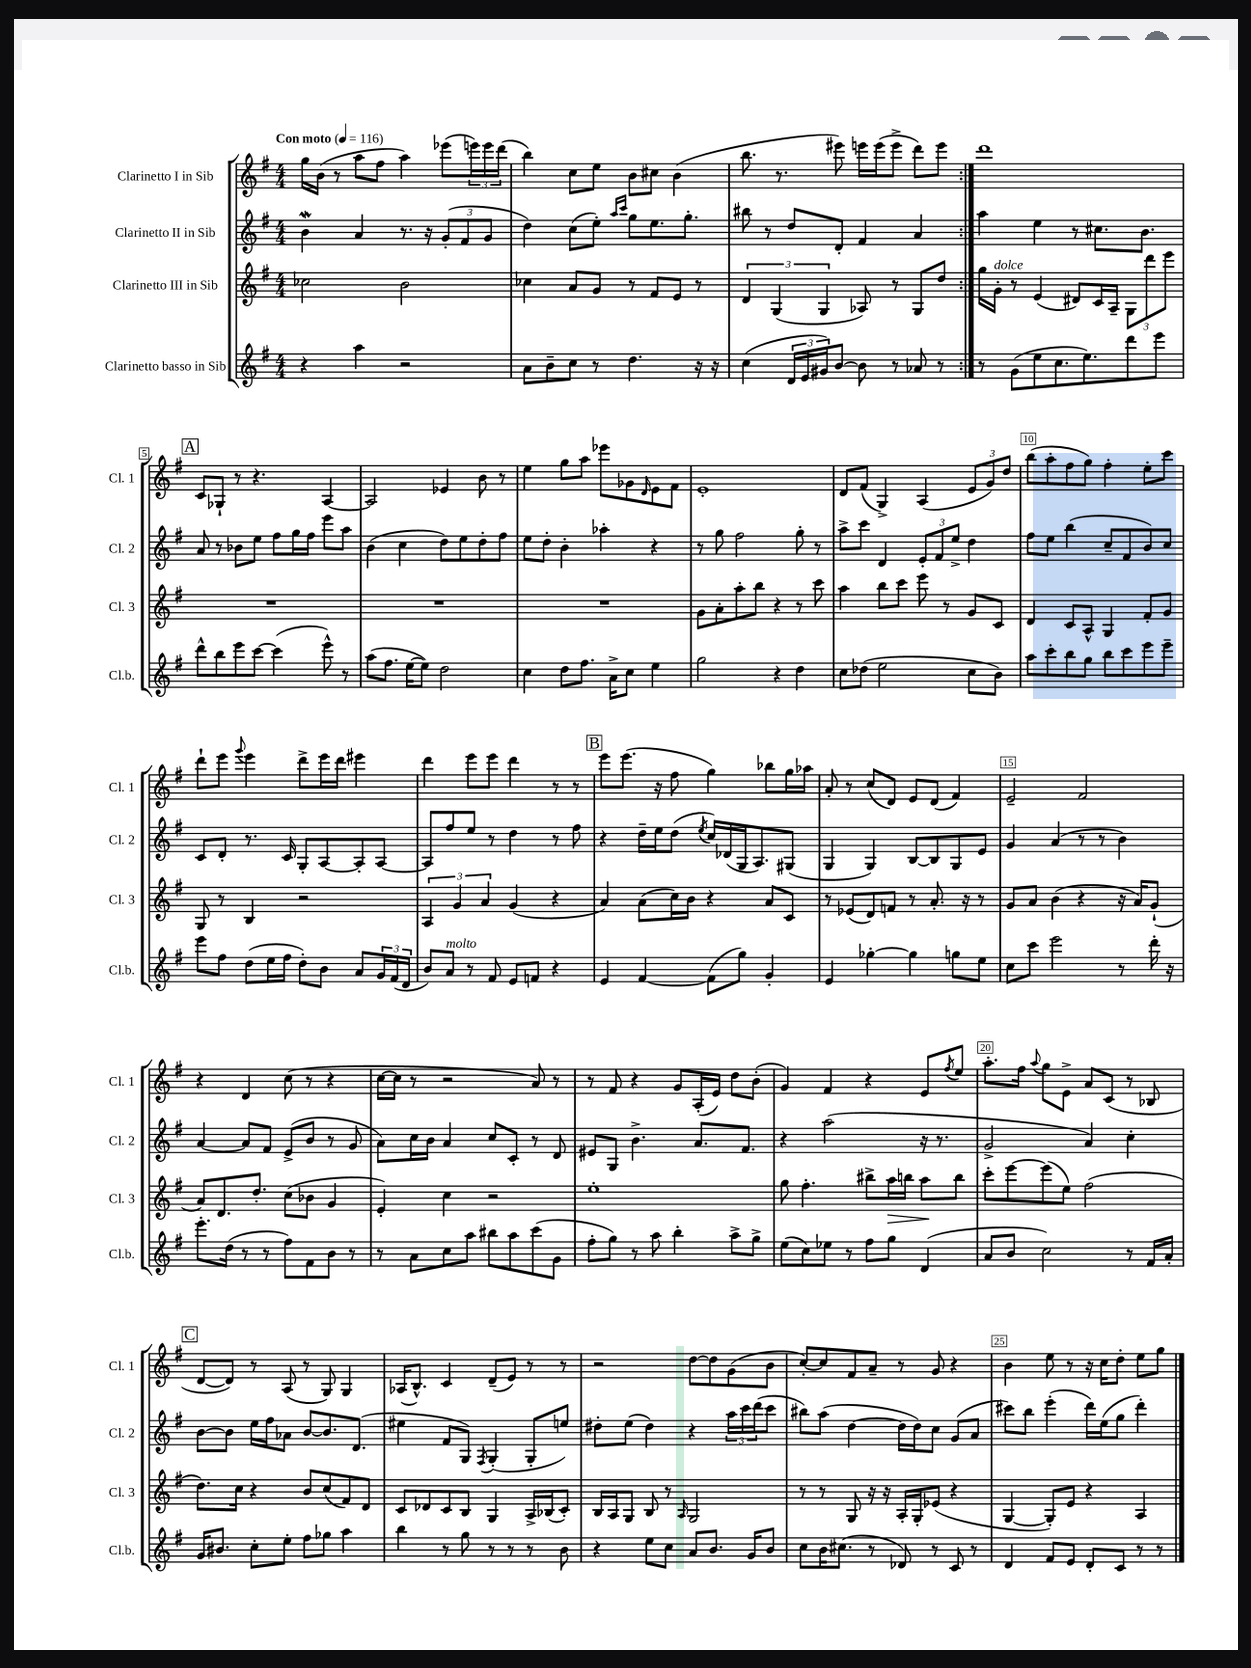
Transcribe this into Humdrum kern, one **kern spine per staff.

**kern	**kern	**dynam	**kern	**kern
*part4	*part3	*part3	*part2	*part1
*staff4	*staff3	*staff3	*staff2	*staff1
*I"Clarinetto basso in Sib	*I"Clarinetto III in Sib	*	*I"Clarinetto II in Sib	*I"Clarinetto I in Sib
*I'Cl.b.	*I'Cl. 3	*	*I'Cl. 2	*I'Cl. 1
*clefG2	*clefG2	*	*clefG2	*clefG2
*k[f#]	*k[f#]	*	*k[f#]	*k[f#]
*M4/4	*M4/4	*	*M4/4	*M4/4
*MM116	*MM116	*	*MM116	*MM116
=1	=1	=1	=1	=1
!	!	!	!	!LO:TX:a:B:t=Con moto
4r	2cc-X\	.	4bW\	16gg\LL
.	.	.	.	(16b\JJ
.	.	.	.	8r
4aa\	.	.	4a/	8aa\L
.	.	.	.	8ff#\J
2r	2b\	.	8.r	4aa\)
.	.	.	16r	.
.	.	.	(12g'/L	(8eee-X\L
.	.	.	12f#/	.
.	.	.	.	24eeen\L)
.	.	.	12g/J	24eee\
.	.	.	.	(24ddd\JJ
=2	=2	=2	=2	=2
8a\L	4cc-X\	.	4dd\)	4bb\)
8b~\	.	.	.	.
8cc\J	8a/L	.	(8cc\L	8cc\L
8r	8g/J	.	8ee'\J)	8ee\J
.	.	.	16qqaa/LL	.
.	.	.	16qqccc/JJ	.
4.dd\	8r	.	8gg\L	8b\L
.	8f#/L	.	8.ee\	8cc#X\J
.	8e/J	.	.	(4b\
.	.	.	8.gg'\J	.
16r	8r	.	.	.
16r	.	.	.	.
=3	=3	=3	=3	=3
(4cc\	6d/	.	8bb#X\	8.bb\
.	.	.	8r	.
.	(6G/	.	.	.
.	.	.	.	8.r
24d/LL	.	.	8dd/L	.
24e/	.	.	.	.
24g#X/J)	6G/	.	.	.
[8b/J	.	.	8d'/J	8eee#X\)
8b\]	8A-X/)	.	4f#/	16eeen\LL
.	.	.	.	(16eee\J
8r	8r	.	.	8eee^\J
8a-X/	8G/L	.	4a/	8ddd\L)
8r	8dd/J	.	.	8eee\J
=4:|!	=4:|!	=4:|!	=4:|!	=4:|!
8r	16gg\LL	.	4aa\	1ddd
!	!LO:TX:a:i:t=dolce	!	!	!
.	16g'\JJ	.	.	.
(8g\L	8r	.	.	.
8ee\	(4e/	.	4ee\	.
8.cc\	.	.	.	.
.	8d#X/L)	.	8r	.
8.ee\)	.	.	.	.
.	16c/L	.	8.cc#X\L	.
.	16A~/JJ	.	.	.
8ddd\	12G\L	.	.	.
.	.	.	8.b\J	.
.	12ddd\	.	.	.
8eee\J	.	.	.	.
.	12eee\J	.	.	.
!!LO:LB:g=z
!!LO:REH:place=s1:t=A
=5	=5	=5	=5	=5
8ddd^^\L	1r	.	8a/	8c/L
8bb\	.	.	8r	8G-X`/J
8eee\	.	.	8b-X\L	8r
[8ccc\J	.	.	8ee\J	4.r
(4ccc\]	.	.	8ff#\L	.
.	.	.	16gg\L	.
.	.	.	16ff#\JJ	.
8eee^^\)	.	.	8eee\L	[4A/
8r	.	.	8aa\J	.
=6	=6	=6	=6	=6
(8aa\L	1r	.	(4b\	2A/]
8.ff#\J	.	.	.	.
.	.	.	4cc\	.
[16ee\KL	.	.	.	.
8ee\J])	.	.	.	.
2dd\	.	.	8dd\L)	4e-X/
.	.	.	8ee\	.
.	.	.	8dd'\	8b\
.	.	.	8ff#\J	8r
=7	=7	=7	=7	=7
4cc\	1r	.	8ee\L	4ee\
.	.	.	8dd'\J	.
8dd\L	.	.	4b'\	8gg\L
8.ff#\J	.	.	.	8aa\J
.	.	.	4aa-X'\	8eee-X\L
16a^\KL	.	.	.	.
8cc\J	.	.	.	8g-X\
.	.	.	.	16qqd/
4ee\	.	.	4r	8e\
.	.	.	.	8f#\J
=8	=8	=8	=8	=8
2gg\	8g\L	.	8r	1e'
.	8a'\	.	8gg\	.
.	8aa'\	.	2ff#\	.
.	8bb\J	.	.	.
4r	4r	.	.	.
4dd\	8r	.	8gg'\	.
.	8ccc\	.	8r	.
=9	=9	=9	=9	=9
8cc\L	4aa\	.	8aa^\L	8d/L
(8dd-X\J	.	.	8ccc\J	(8f#/J
2ee\	8bb\L	.	4d/	4G^/)
.	8ccc\J	.	.	.
.	8eee\	.	12e'/L	(4A/
.	.	.	12f#/	.
.	8r	.	.	.
.	.	.	12ee^/J	.
8cc\L	8g/L	.	4dd\	12e/L
.	.	.	.	12g/)
8b\J)	8c/J	.	.	.
.	.	.	.	12dd/J
=10	=10	=10	=10	=10
8aa\L	4d/	.	8ff#\L	(8bb\L
8ccc'\	.	.	8ee\J	8aa'\
8bb\	8c/L	.	(4bb\	8ff#\
8gg\J	8A^^/J	.	.	8gg\J)
8bb\L	4G/	.	8cc~/L	4ff#'\
8ccc\	.	.	8f#/	.
8eee\	8f#'/L	.	8b/)	8ee'\L
8eee~\J	8g/J	.	8cc/J	8ccc\J
!!LO:LB:g=z
=11	=11	=11	=11	=11
8eee\L	8G/	.	8c/L	8ddd`\L
8ff#\J	8r	.	8d'/J	8eee\J
.	.	.	.	8qqggg/
(8dd\L	4B/	.	8.r	4eee\
16ee\L	.	.	.	.
16ff#\JJ	.	.	16c/	.
8dd'\L)	2r	.	8G'/L	8ddd^\L
8b\J	.	.	[8A/	16eee\L
.	.	.	.	16ddd\JJ
8a/L	.	.	8A'/]	4eee#X\
24g/L	.	.	[8A/J	.
(24f#/	.	.	.	.
24d/JJ	.	.	.	.
=12	=12	=12	=12	=12
8b/L)	6A/	.	8A/L]	4ddd\
!LO:TX:a:i:t=molto	!	!	!	!
8a/J	.	.	8ff#/	.
.	6g/	.	.	.
8r	.	.	8ee/J	8eee\L
.	6a/	.	.	.
8f#/	.	.	8r	8eee\J
8e/L	(4g/	.	4dd\	4ddd\
8fn/J	.	.	.	.
4r	4r	.	8r	8r
.	.	.	8ff#\	8r
!!LO:REH:place=s1:t=B
=13	=13	=13	=13	=13
4e/	4a/)	.	4r	8eee\L
.	.	.	.	(8.eee\J
[4f#/	(8a\L	.	16dd~\LL	.
.	.	.	16ee\J	16r
.	16cc\L)	.	(8dd\J	8ff#\
.	16b\JJ	.	.	.
.	.	.	8qee/	.
(8f#\L]	4r	.	16cc/LL)	4gg\)
.	.	.	(16d-X/	.
8gg\J)	.	.	16G/J	.
.	.	.	8.A/)	.
4g'/	8a/L	.	.	8bb-X\L
.	8c/J	.	(8G#X/J	16gg\L
.	.	.	.	16aa-X\JJ
=14	=14	=14	=14	=14
4e/	8r	.	4G/	8a'/
.	(8e-X/L	.	.	8r
[4gg-X'\	8d/)	.	4G/)	(8cc/L
.	8fn/J	.	.	8d/J)
4gg-\]	8r	.	[8B/L	8e/L
.	8.a'/	.	8B/]	(8d/J
8ggn\L	.	.	8G/	4f#/)
.	16r	.	.	.
8ee\J	8r	.	8e/J	.
=15	=15	=15	=15	=15
8cc\L	8g/L	.	4g/	2e~/
8ccc\J	8a/J	.	.	.
2eee\	(4b\	.	(4a/	.
.	4r	.	8r	2f#/
.	.	.	8r	.
8r	16r	.	4b\)	.
.	16a/KL)	.	.	.
16ddd'\	(8g`/J	.	.	.
16r	.	.	.	.
!!LO:LB:g=z
=16	=16	=16	=16	=16
8.eee'\L	8a/L)	.	[4a/	4r
.	8.d/	.	.	.
(16dd\Jk	.	.	.	.
8r	.	.	8a/L]	4d/
.	8.dd'/J	.	.	.
8r	.	.	8f#/J	.
8ff#\L)	(8cc\L	.	(8e^/L	(8cc\
8f#\	8b-X\J	.	8b/J	8r
8b\J	4g/	.	8r	4r
8r	.	.	8g/	.
=17	=17	=17	=17	=17
8r	4e'/)	.	8a\L)	[16cc\LL
.	.	.	.	16cc\JJ]
8a\L	.	.	16cc\L	8r
.	.	.	16b\JJ	.
8cc\	4cc\	.	4a/	2r
8aa\J	.	.	.	.
8bb#X\L	2r	.	8cc/L	.
8aa\	.	.	8c'/J	.
(8ccc\	.	.	8r	8a/)
8g\J	.	.	8d/	8r
=18	=18	=18	=18	=18
8ff#'\L	1ee'	.	8e#X/L	8r
8gg\J)	.	.	8G/J	8f#/
8r	.	.	4.b^\	4r
8aa\	.	.	.	.
4bb'\	.	.	.	8g/L
.	.	.	8.a/L	(16A'/L
.	.	.	.	16e/JJ)
8aa^\L	.	.	.	8dd\L
.	.	.	8.f#/J	.
8gg^\J	.	.	.	(8b'\J
=19	=19	=19	=19	=19
(8ee\L	8gg\	.	4r	4g/)
8cc\)	4.ff#'\	.	.	.
8ee-X\J	.	.	(2aa\	4f#/
8r	.	.	.	.
8ff#\L	8bb#X^\L	.	.	4r
!	!	!LO:HP:b	!	!
8gg\J	16aa\L	>	.	.
.	16bbn\JJ	.	.	.
(4d/	8aa\L	.	16r	8e/L
.	.	.	8.r	.
.	.	.	.	8qff#/
.	8bb\J	]	.	8ee/J
=20	=20	=20	=20	=20
8a/L	8ccc'\L	.	2g^/	8.aa'\L
8b/J	[8eee\	.	.	.
.	.	.	.	16ff#\Jk
.	.	.	.	8qqaa/
2cc\)	(8eee\]	.	.	8gg\L
.	8ee\J)	.	.	8e^\J
.	(2ff#\	.	4a/)	8a/L
.	.	.	.	(8c/J
8r	.	.	4cc'\	8r
16f#/LL	.	.	.	8B-X/
16a'/JJ	.	.	.	.
!!LO:LB:g=z
!!LO:REH:place=s1:t=C
=21	=21	=21	=21	=21
16g/KL	8.dd\L)	.	[8b\L	[8d/L
8.b#X/J	.	.	.	.
.	.	.	8b\J]	8d/J])
.	16cc\Jk	.	.	.
8cc'\L	4r	.	16ee\LL	8r
.	.	.	16ff#\J	.
8ee'\J	.	.	8a-X\J	(8A/
8ff#\L	8b/L	.	[8b/L	8r
8gg-X\J	(8cc/	.	8.b/]	8G/)
4aa\	8f#/)	.	.	4G/
.	.	.	(8.d/J	.
.	8d/J	.	.	.
=22	=22	=22	=22	=22
4bb\	8c/L	.	4ee#X\	(16A-X/KL
.	.	.	.	8.B^^/J)
.	8d-X/	.	.	.
8r	8c/	.	8f#/L	4c/
8gg\	8B/J	.	8G/J)	.
.	.	.	8qF#/	.
8r	4G/	.	(4G'/	(8d~/L
8r	.	.	.	8e/J)
8r	16A^/LL	.	8G'/L	8r
.	(16B-X/J	.	.	.
8b\	8c'/J)	.	8een/J)	8r
=23	=23	=23	=23	=23
4r	16B/LL	.	8dd#X'\L	2r
.	16A/J	.	.	.
.	8G/J	.	(8ee\J	.
8ee\L	8B/	.	4dd#\)	.
8cc\J	8r	.	.	.
.	16qqA/	.	.	.
8a/L	2G/	.	4r	[8dd\L
8.b/J	.	.	.	8dd\]
.	.	.	24aa\LL	(8g\
.	.	.	24ccc\	.
16g/KL	.	.	.	.
.	.	.	(24ddd\J	.
8b/J	.	.	8ccc\J	8b\J
=24	=24	=24	=24	=24
8cc\L	8r	.	8bb#X\L)	[8cc'/L)
16b\K	8r	.	(8aa\J	8cc/]
(8.cc#X\J	.	.	.	.
.	8G/	.	[4dd\	8f#/
8r	16r	.	.	8a~/J
.	16r	.	.	.
8d-X/)	16A'/LL	.	16dd\LL]	8r
.	16G'/J	.	16dd\J)	.
8r	(8e-X/J	.	8cc\J	8g/
8c/	4r	.	(8g/L	4r
8r	.	.	8a/J	.
=25	=25	=25	=25	=25
4d/	[4G/	.	8ccc#X\L)	4b\
.	.	.	8bb\J	.
8f#/L	8G'/L])	.	(4eee'\	8ee\
8e/J	8e/J	.	.	8r
8d'/L	4r	.	16ddd\LL)	16r
.	.	.	(16ee\J	16cc\KL
8c/J	.	.	8gg\J	8dd'\J
8r	4A/	.	4ddd'\)	8ee\L
8r	.	.	.	8gg\J
==	==	==	==	==
*-	*-	*-	*-	*-
